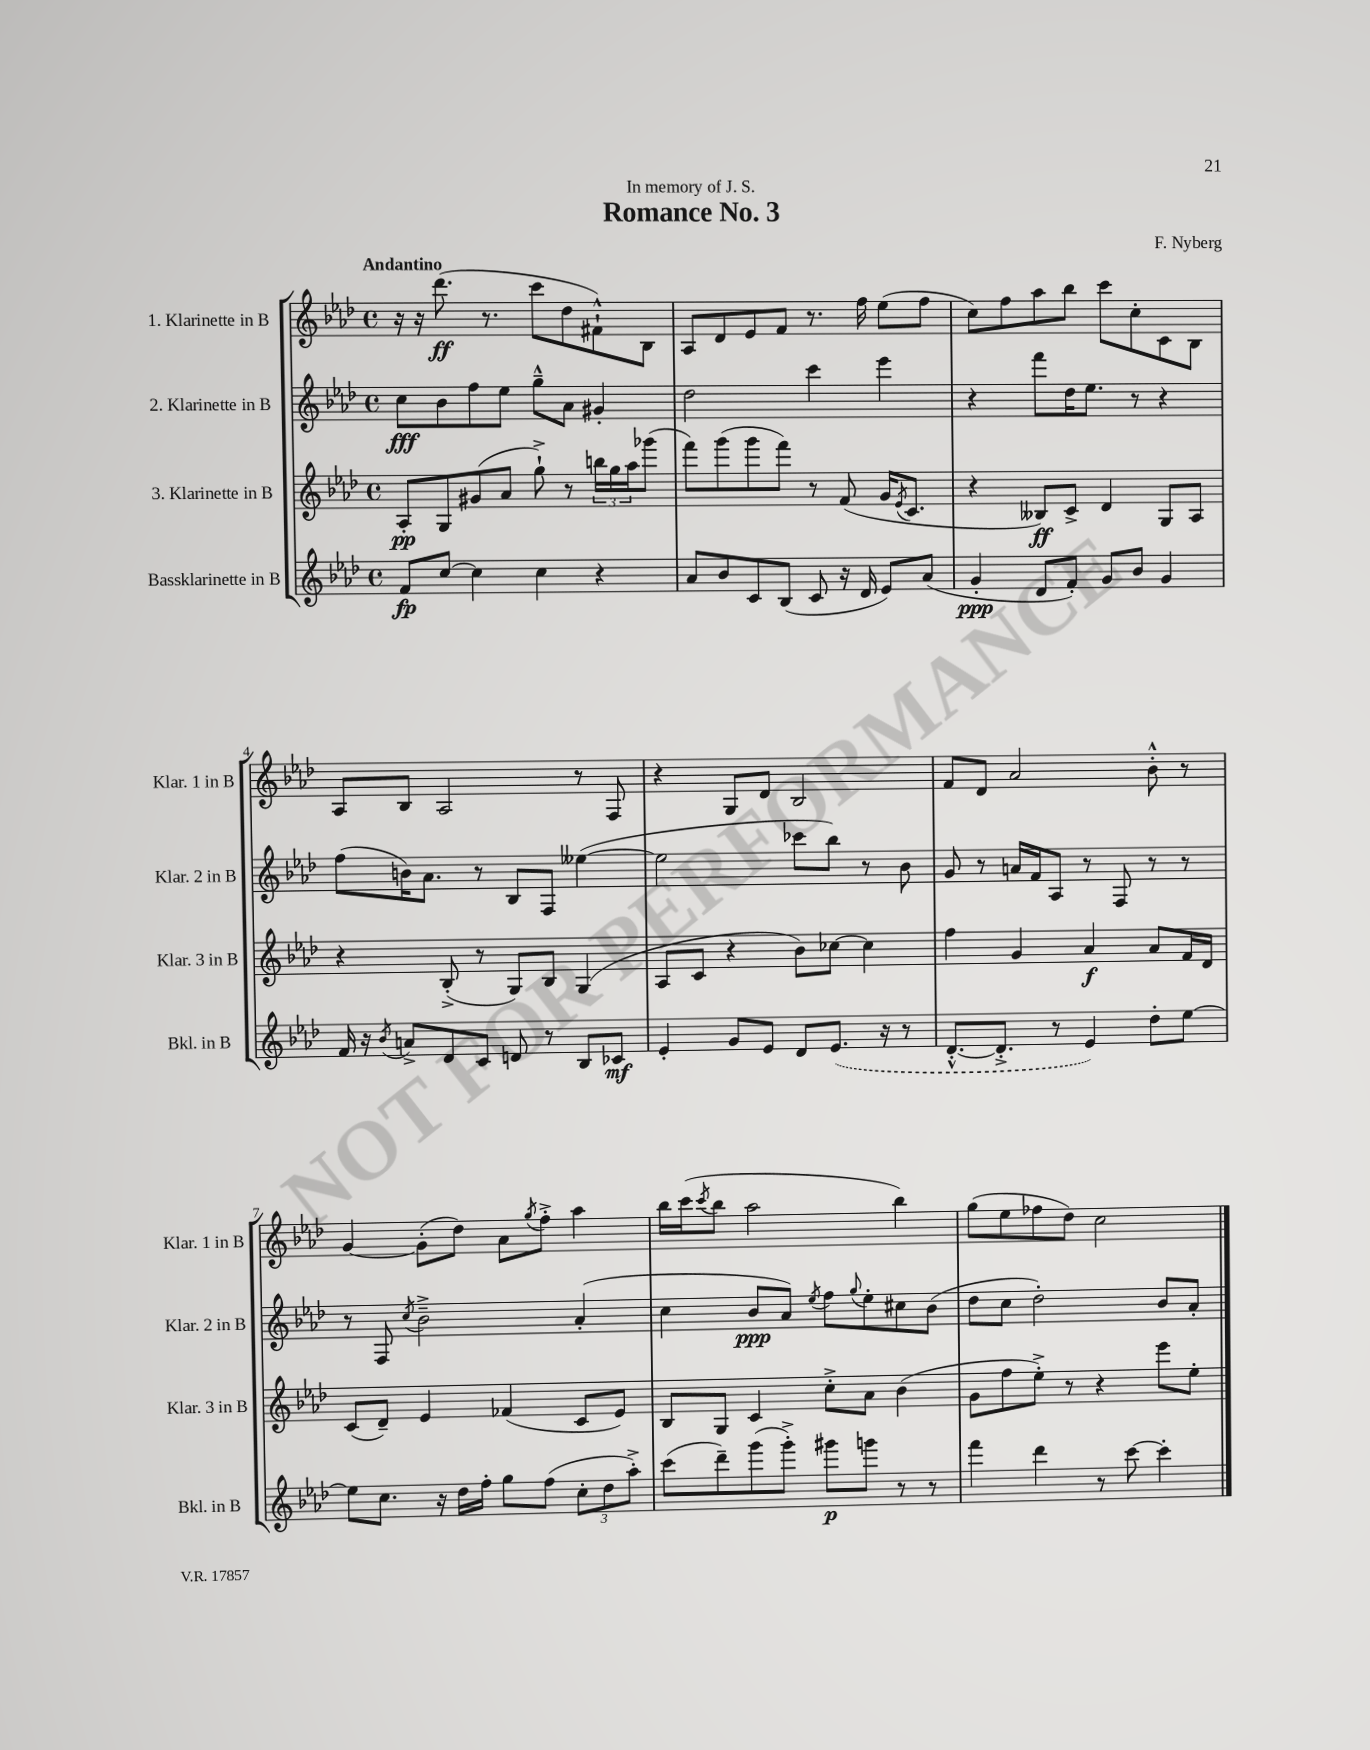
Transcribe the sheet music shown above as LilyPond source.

\header { title = "Romance No. 3" composer = "F. Nyberg" dedication = "In memory of J. S." }
<<
\new StaffGroup <<
\new Staff = "s0" \with { instrumentName = "1. Klarinette in B" shortInstrumentName = "Klar. 1 in B" } {
    \clef treble \key aes \major \defaultTimeSignature \time 4/4 \tempo "Andantino"
    r16 r16 des'''8.\ff( r8. c'''8 des''8 fis'8-!-^) bes8 |
    aes8 des'8 ees'8 f'8 r8. f''16 ees''8( f''8 |
    c''8) f''8 aes''8 bes''8 c'''8 c''8-. c'8 bes8 |
    aes8 bes8 aes2 r8 f8 |
    r4 g8 des'8 bes2 |
    f'8 des'8 aes'2 bes'8-.-^ r8 |
    g'4~ g'8-.( des''8) aes'8 \acciaccatura { g''8 } f''8-.-> aes''4 |
    bes''16 c'''16( \acciaccatura { c'''8 } bes''8 aes''2 bes''4) |
    g''8( ees''8 fes''8 des''8) c''2 \bar "|." |
}
\new Staff = "s1" \with { instrumentName = "2. Klarinette in B" shortInstrumentName = "Klar. 2 in B" } {
    \clef treble \key aes \major \defaultTimeSignature \time 4/4
    c''8\fff bes'8 f''8 ees''8 g''8---^ aes'8 gis'4-. |
    des''2 c'''4 ees'''4 |
    r4 f'''8 des''16 ees''8. r8 r4 |
    f''8( b'16) aes'8. r8 bes8 f8 eeses''4~( |
    eeses''2 ces'''8 bes''8) r8 bes'8 |
    g'8 r8 a'16 f'16 aes8 r8 f8 r8 r8 |
    r8 f8 \acciaccatura { c''8 } bes'2---> aes'4-.( |
    c''4 bes'8\ppp aes'8) \acciaccatura { ees''8 } f''8 \appoggiatura { g''8 } ees''8-. cis''8 bes'8( |
    des''8 c''8 des''2-.) bes'8 aes'8-. \bar "|." |
}
\new Staff = "s2" \with { instrumentName = "3. Klarinette in B" shortInstrumentName = "Klar. 3 in B" } {
    \clef treble \key aes \major \defaultTimeSignature \time 4/4
    aes8-.\pp g8 gis'8( aes'8 g''8-!->) r8 \tuplet 3/2 { b''16 g''16 aes''16 } ges'''8( |
    f'''8) g'''8( g'''8 f'''8) r8 f'8( g'16 \acciaccatura { ees'8 } c'8. |
    r4 beses8\ff) c'8-> des'4 g8 aes8 |
    r4 bes8-.->( r8 g8) bes8 g4( |
    aes8 c'8 r4 bes'8) ces''8~ ces''4 |
    f''4 g'4 aes'4\f aes'8 f'16 des'16 |
    c'8( des'8--) ees'4 fes'4( c'8 ees'8) |
    bes8 g8 c'4 c''8-.-> aes'8 bes'4( |
    g'8 f''8 ees''8-.->) r8 r4 ees'''8 ees''8-. \bar "|." |
}
\new Staff = "s3" \with { instrumentName = "Bassklarinette in B" shortInstrumentName = "Bkl. in B" } {
    \clef treble \key aes \major \defaultTimeSignature \time 4/4
    f'8\fp c''8~ c''4 c''4 r4 |
    aes'8 bes'8 c'8 bes8( c'8 r16 des'16 ees'8) aes'8( |
    g'4-.\ppp des'8 f'8-.) g'8 bes'8 g'4 |
    f'16 r16 \acciaccatura { bes'8 } a'8-> des'8 c'8 d'8 r8 bes8 ces'8\mf |
    ees'4-. g'8 ees'8 des'8 \once \slurDashed ees'8.( r16 r8 |
    des'8.~-.-^ des'8.-.-> r8 ees'4) des''8-. ees''8~ |
    ees''8 c''8. r16 des''16 f''16-. g''8 f''8( \tuplet 3/2 { c''8-. des''8 aes''8-.->) } |
    c'''8( des'''8--) g'''8( g'''8-.->) gis'''8\p g'''8 r8 r8 |
    f'''4 des'''4 r8 c'''8~ c'''4-. \bar "|." |
}
>>
>>
